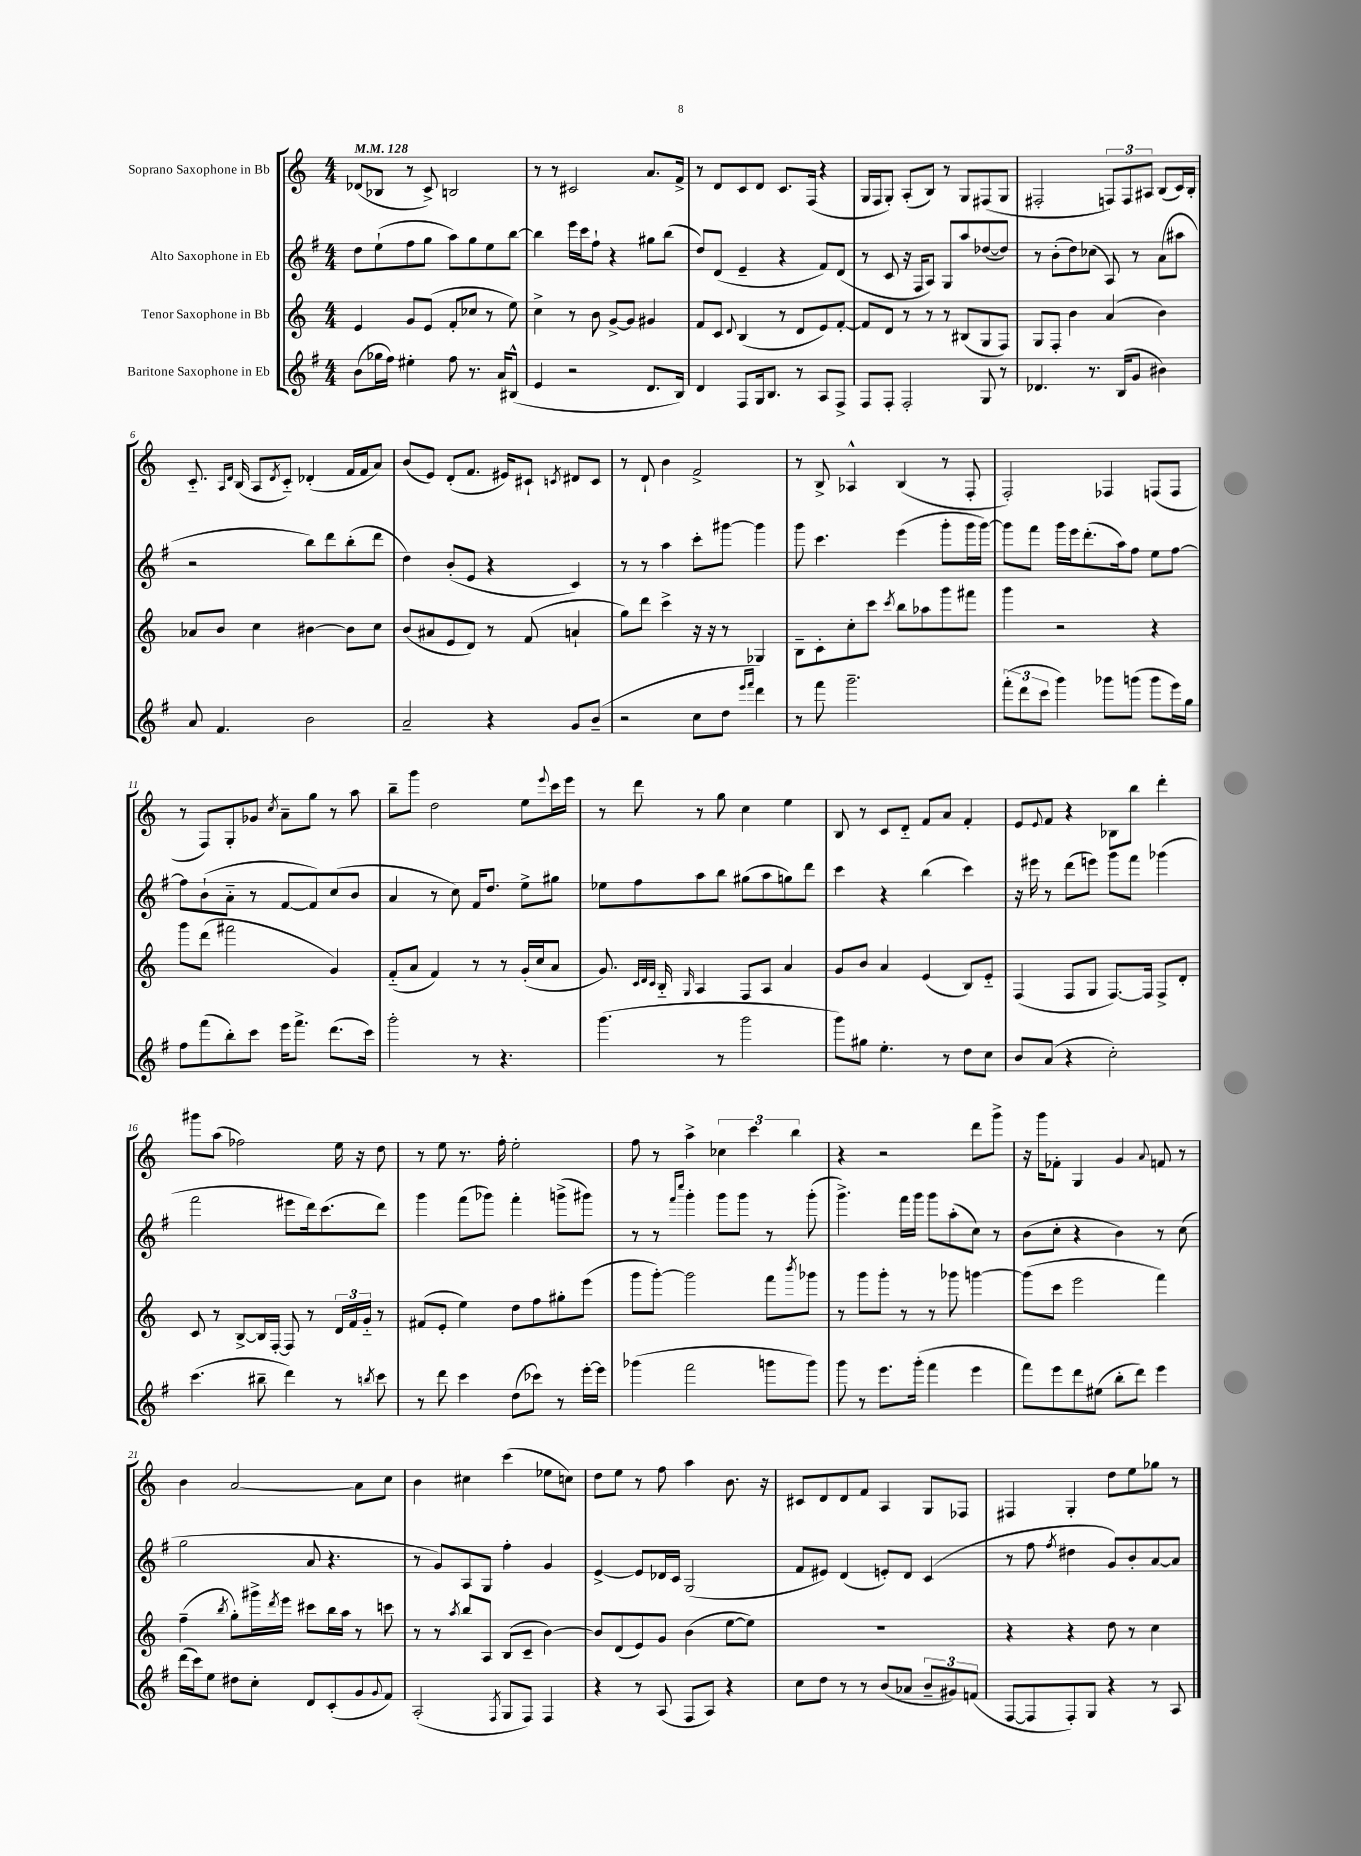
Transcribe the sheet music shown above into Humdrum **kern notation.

**kern	**kern	**kern	**kern
*staff4	*staff3	*staff2	*staff1
*clefG2	*clefG2	*clefG2	*clefG2
*k[f#]	*k[]	*k[f#]	*k[]
*M4/4	*M4/4	*M4/4	*M4/4
*MM128	*MM128	*MM128	*MM128
(8b\L	4e/	8dd\L	(8d-/L
16gg-\L	.	(8ee`\	8B-/J
16ff#\JJ)	.	.	.
4ee#'\	8g/L	8ff#\	8r
.	(8e/J	8gg\J	8c^/)
8ff#\	8f'/L	8aa\L)	2B/
8.r	8cc-/J	8gg\	.
.	8r	8ee\	.
16a/LK	.	.	.
(8B#^^/J	8ee\)	[8bb\J	.
=	=	=	=
4e/	4cc^\	4bb\]	8r
.	.	.	8r
2r	8r	16eee\LL	2c#/
.	.	16ccc\J	.
.	8b\	8ff#`\J	.
.	[8g^/L	4r	.
.	8g/]J	.	.
8.d/L	4g#/	8gg#\L	8.a/L
.	.	(8bb\J	.
16B/Jk)	.	.	16f^/Jk
=	=	=	=
4d/	8f/L	8dd/L)	8r
.	8c/J	(8d/J	8d/L
.	8qqd/	.	.
8F#/L	(4B/	4e~/	8c/
16G/k	.	.	8d/J
8.B/J	.	.	.
.	8r	4r	8.c/L
8r	8d/L	.	.
.	.	.	(16F/Jk
8A/L	8e/)	8f#/L)	4r
8F#^/J	[8f'/J	(8d/J	.
=	=	=	=
8F#/L	8f/]L	8r	16G/LL
.	.	.	16F/J
8F#'/J	8d/J	8c/	8G'/J)
2F#'/	8r	16r	(8A'/L
.	.	16F#/LK	.
.	8r	8A/J)	8B/J)
.	8r	8G/L	8r
.	(8B#/L	8aa/	8G/L
8G/	8G/	([8dd-/	(8F#/
8r	8F/J)	8dd-/]J)	8G/J
=	=	=	=
4.d-/	8G/L	8r	2F#'/
.	8F'/J	(8b'\L	.
.	4b\	8dd\)	.
8.r	.	(8cc-\J	.
.	(4a/	8A/)	12F/L)
(16B/LK	.	.	.
.	.	.	12F/
8g/J	.	8r	.
.	.	.	12A#/J
4b#\)	4b\)	(8a\L	(8B/L
.	.	8aa#\J	16c/L)
.	.	.	16B'/JJ
=	=	=	=
8a/	8a-/L	2r	8.c'~/
4.f#/	8b/J	.	.
.	.	.	16qqA/LL
.	.	.	16qqd/JJ
.	.	.	(16B/
.	4cc\	.	8A/L
.	.	.	8qd/
.	.	.	8c'~/J)
2b\	[4b#\	8bb\L)	(4d-'/
.	.	8ddd\	.
.	8b#\]L	(8bb'\	16f/LL
.	.	.	16f/J
.	8cc\J	8ddd\J	8a/J)
=	=	=	=
2a~/	(8b/L	4dd\)	(8b/L
.	8a#/	.	8e/J)
.	8e/	(8b'/L	(8d'/L
.	8d/J)	8e/J	8.f/J
4r	8r	4r	.
.	.	.	16e#/LK)
.	(8f/	.	8c#`/J
.	.	.	8qc/
8g/L	4a`/	4c/)	8d#/L
(8b~/J	.	.	8c/J
=	=	=	=
2r	8gg\L)	8r	8r
.	8ddd\J	8r	8d`/
.	4ccc^\	4aa\	4b\
8cc\L	16r	8ccc'\L	2f^/
.	16r	.	.
8dd\J	8r	[8ggg#\J	.
16qqeee/LL	.	.	.
16qqfff#/JJ	.	.	.
4ddd\)	4G-/	4ggg#\]	.
=	=	=	=
8r	8B~\L	8ggg\	8r
8fff#\	8c'\	4.ccc\	8B^/
2.ggg~\	8cc'\	.	4A-^^/
.	8ccc\J	.	.
.	8qccc/	.	.
.	8bb\L	(4eee\	(4B/
.	8aa-\	.	.
.	8ggg\	8ggg'\L	8r
.	8fff#\J	16ggg\L	8F'/
.	.	[16ggg\JJ)	.
=	=	=	=
(12fff#'\L	4ggg\	8ggg\]L	2F'/)
12ddd\	.	.	.
.	.	8fff#\J	.
12ccc\J	.	.	.
4ggg\)	2r	16ggg\LL	.
.	.	16eee\J	.
.	.	(8.ddd'\	.
8ggg-\L	.	.	4F-/
.	.	16aa\k)	.
(8ggg\J	.	8ff#\J	.
8ggg\L	4r	8ee\L	(8F/L
16eee\L)	.	[8ff#\J	8F/J
16gg\JJ	.	.	.
=	=	=	=
8ff#\L	8ggg\L	8ff#\]L	8r
(8fff#\	(8ddd\J	(8b`\	8F/L)
8bb'\)	2fff#\	8a'~\J	8G'/
8ccc\J	.	8r	8g-/J
.	.	.	8qcc/
16eee\LK	.	[8f#/L	8a~\L
8.fff#^\J	.	.	.
.	.	8f#/])	8gg\J
(8.ddd\L	4g/)	(8cc/	8r
.	.	8b/J	8aa\
16ccc\Jk)	.	.	.
=	=	=	=
2ggg'\	(8f'~/L	4a/	8bb~\L
.	8a/J	.	8ggg\J
.	4f/)	8r	2dd\
.	.	8cc\)	.
8r	8r	16f#/LK	.
.	.	8.dd/J	.
4.r	8r	.	.
.	(16g'/LL	8ee^\L	8ee\L
.	16cc/J	.	.
.	.	.	8qqeee/
.	8a/J	8gg#\J	16ccc\L
.	.	.	16eee\JJ
=	=	=	=
(4.ggg\	8.g/)	8ee-\L	8r
.	.	8ff#\	8ddd\
.	32qqc/LLL	.	.
.	32qqd/	.	.
.	32qqc/JJJ	.	.
.	16B'~/	.	.
.	16qqG/	.	.
.	4A/	8aa\	8r
8r	.	8bb\J	8gg\
2ggg\	8F/L	(8gg#\L	4cc\
.	8A/J	8aa\	.
.	4a/	8gg\)	4ee\
.	.	8ddd\J	.
=	=	=	=
8ggg\L)	8g/L	4ccc\	8B/
8gg#\J	8b/J	.	8r
4.ee'\	4a/	4r	8c/L
.	.	.	8d'~/J
.	(4e/	(4bb\	8f/L
8r	.	.	8a/J
8dd\L	8B/L)	4ccc\)	4f'/
8cc\J	8e'~/J	.	.
=	=	=	=
8b/L	(4F/	16r	8e/L
.	.	16eee#\	.
.	.	.	8qqe/
(8a/J	.	8r	8f/J
4r	8F/L	(8ddd\L	4r
.	8G/J	8eee\J)	.
2cc'\)	[8.F/L)	8ggg\L	8B-\L
.	.	8fff#\J	8bb\J
.	16F/]Jk	.	.
.	8F^/L	(4ggg-\	4ddd'\
.	8d'/J	.	.
=	=	=	=
(4.ccc\	8c/	2fff#\	8ggg#\L
.	8r	.	(8aa\J
.	[8B^/L	.	2ff-\)
8bb#~\	16B/]L	.	.
.	[16F'/JJ	.	.
4ddd\)	8F/]	8eee#\L	.
.	8r	16ddd\k)	.
.	.	(8.ccc\	.
8r	24d/LL	.	16ee\
.	24f/	.	.
.	.	.	16r
.	24g'~/JJ	.	.
8qbb/	.	.	.
8ccc\	8r	8ddd\J)	8dd\
=	=	=	=
8r	(8f#/L	4ggg\	8r
8ddd\	8e'/J	.	8ee\
4ccc\	4ee\)	(8fff#\L	8.r
.	.	8ggg-\J)	.
.	.	.	16ff'\
(8dd\L	8dd\L	4fff#'\	2ee'\
8ccc-\J)	8ff\	.	.
8r	8gg#'\	(8ggg^\L	.
[16eee'\LL	(8eee\J	8ggg#\J)	.
16eee\]JJ	.	.	.
=	=	=	=
(4ggg-\	8ggg\L	8r	8ff\
.	[8ggg'\J)	8r	8r
.	.	16qqfff#/LL	.
.	.	16qqcccc/JJ	.
2fff#\	2ggg\]	4ggg'\	4aa^\
.	.	8ggg\L	6cc-\
.	.	8ggg\J	.
.	.	.	6ccc\
8ggg\L	8fff\L	8r	.
.	.	.	6bb\
.	8qbbb/	.	.
8ggg\J)	8ggg-\J	(8ggg'\	.
=	=	=	=
8ggg\	8r	4.ggg^\)	4r
8r	8ggg\L	.	.
8.eee\L	8ggg'\J	.	2r
.	8r	16fff#\LL	.
(16ggg'\Jk	.	16ggg\JJ	.
4fff#\	8r	8ggg\L	.
.	8ggg-\	(8aa'\	.
4eee\	[4ggg\	8cc\J)	8ddd\L
.	.	8r	8ggg^\J
=	=	=	=
8fff#\L)	(8ggg\]L	(8b\L	16r
.	.	.	16ggg\LK
8eee\	8ccc\J	8cc'\J	8f-'\J
8ddd\	2eee\	4r	4G/
(8ee#\J	.	.	.
8bb'\L	.	4b\)	4g/
8ddd\J)	.	.	.
.	.	.	8qqa/
4eee\	4fff\)	8r	8f/
.	.	(8cc\	8r
=	=	=	=
(16ddd\LL	(4ff~\	2gg\	4b\
16ccc\J)	.	.	.
8ee\J	.	.	.
.	8qbb/	.	.
8dd#\L	8gg'\L)	.	[2a/
8cc'\J	16ggg#^\L	.	.
.	8qddd/	.	.
.	16eee\JJ	.	.
8d/L	8ccc#\L	8a/	.
(8c'/	16bb\L	4.r	.
.	16aa\JJ	.	.
8g/	8r	.	8a\]L
8qqg/	.	.	.
8f#/J)	8ccc\	.	8cc\J
=	=	=	=
(2A'/	8r	8r	4b\
.	8r	8g/L)	.
.	8qaa/	.	.
.	8bb/L	8A/	4cc#\
.	8A/J	8G/J	.
8qF#/	.	.	.
8G/L	(8B/L	4ff#'\	(4ccc\
8F#/J)	8c~/J	.	.
4F#/	[4b\)	4g/	8ee-\L
.	.	.	8cc\J)
=	=	=	=
4r	8b/]L	[4e^/	8dd\L
.	(8d/	.	8ee\J
8r	8e/)	8e/]L	8r
(8A/	8g/J	16d-/L	8ff\
.	.	16c/JJ	.
8F#/L	(4b\	(2G/	4aa\
8A/J)	.	.	.
4r	[8ee\L	.	8.b\
.	8ee\]J)	.	.
.	.	.	16r
=	=	=	=
8cc\L	1r	8f#/L	8c#/L
8dd\J	.	8e#/J)	8d/
8r	.	(4d/	8d/
8r	.	.	8f/J
(8b/L	.	8e'/L)	4A/
8a-/J	.	8d/J	.
12b~/L	.	(4c/	8G/L
12g#/)	.	.	.
.	.	.	8F-/J
(12f/J	.	.	.
=	=	=	=
[8F#/L	4r	8r	4F#/
8F#/]	.	8ff#\	.
.	.	8qff#/	.
8F#'/)	4r	4dd#\	4G'/
8G/J	.	.	.
4r	8dd\	8g/L)	8dd\L
.	8r	8b'/	8ee\
8r	4cc\	[8a/	8gg-\J
8A/	.	8a/]J	8r
==	==	==	==
*-	*-	*-	*-
